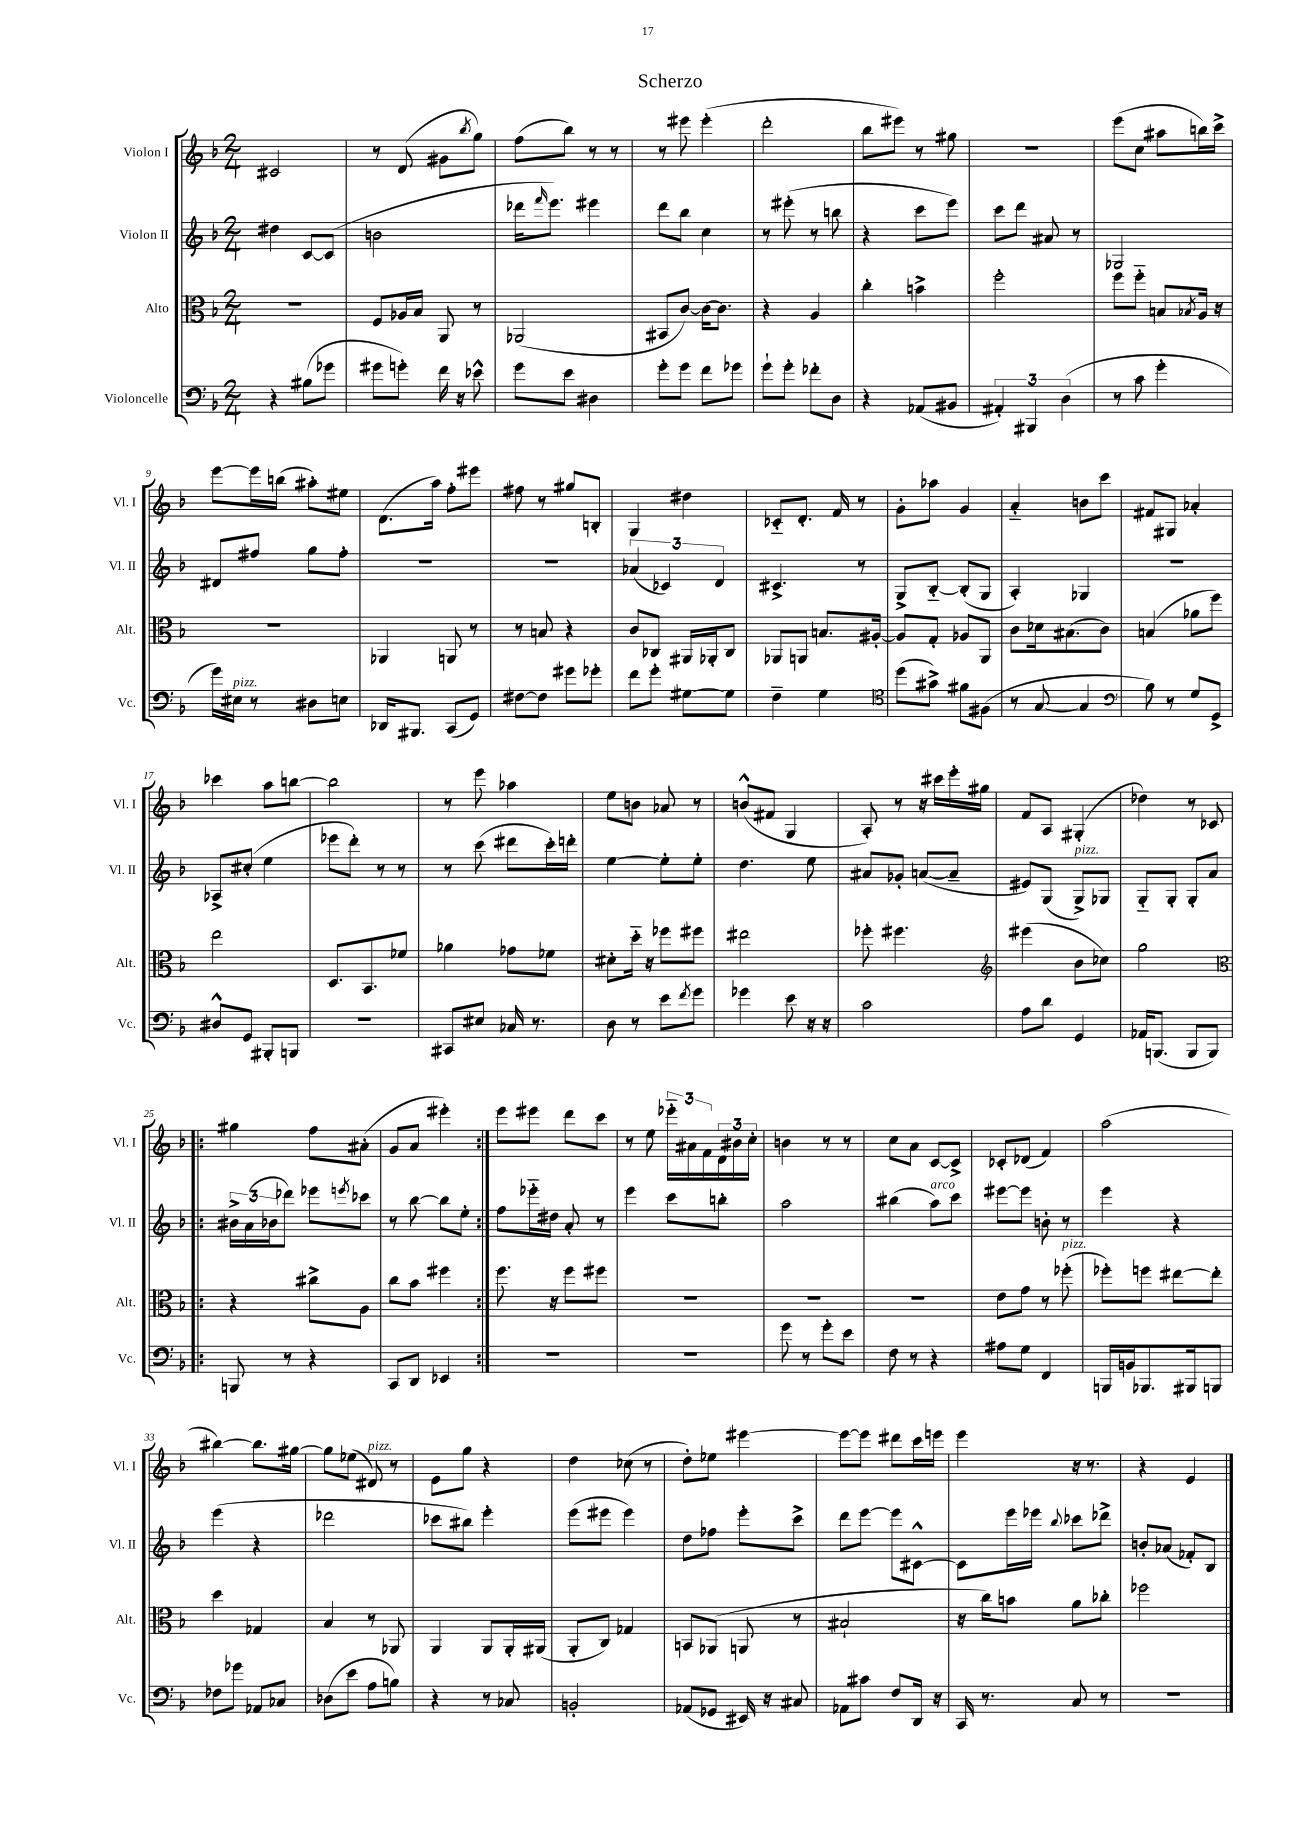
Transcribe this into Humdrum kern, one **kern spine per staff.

**kern	**kern	**kern	**kern
*staff4	*staff3	*staff2	*staff1
*clefF4	*clefC3	*clefG2	*clefG2
*k[b-]	*k[b-]	*k[b-]	*k[b-]
*M2/4	*M2/4	*M2/4	*M2/4
4r	2r	4dd#	2c#
(8B#	.	[8c	.
8g-	.	(8c]	.
=	=	=	=
8g#	8F	2b	8r
8g')	16A-	.	(8d
.	16B-	.	.
16f	8AA	.	8g#
16r	.	.	.
.	.	.	8qbb-
8e-^^	8r	.	8gg)
=	=	=	=
8g	(2AA-	16ddd-	(8ff
.	.	16qqfff	.
.	.	8.eee)	.
8e	.	.	8bb-)
4D#	.	4eee#	8r
.	.	.	8r
=	=	=	=
8g'	8BB#	8ddd	8r
8g	[8c)	8bb-	8eee#
8f	16c_	4cc	(4eee#'
.	8.c]	.	.
8g-	.	.	.
=	=	=	=
8g`	4r	8r	2ddd'
8g'	.	(8eee#'	.
8f-'	4A	8r	.
8D	.	8bb	.
=	=	=	=
4r	4cc'	4r	8bb-
.	.	.	8eee#)
(8AA-	4b^	8ccc	8r
8BB#	.	8eee)	8gg#
=	=	=	=
6AA#')	2ff'	8ccc	2r
.	.	8ddd	.
6BBB#	.	.	.
.	.	8a#	.
(6D	.	.	.
.	.	8r	.
=	=	=	=
8r	8ff	2G-	(8eee
8c	8ff'~	.	8cc
4g'	8B	.	8aa#
.	8qB-	.	.
.	16A	.	16bb)
.	16r	.	16ccc^
=	=	=	=
16g)	2r	8d#	[8eee
16E#	.	.	.
8r	.	8ff#	16eee]
.	.	.	(16bb
8D#	.	8gg	8aa#')
8E	.	8ff#'	8ee#
=	=	=	=
16DD-	4AA-	2r	(8.d
8.BBB#	.	.	.
.	.	.	16aa)
(8CC	8AA	.	8ff'
8GG)	8r	.	8eee#
=	=	=	=
[8F#	8r	2r	8ff#
8F#]	8B	.	8r
8g#	4r	.	8gg#
8g-'	.	.	8B'
=	=	=	=
8f	8c	(6a-	4G
8g'	8C-	.	.
.	.	6c-)	.
[8G#	16AA#	.	4dd#
.	16AA-'	.	.
.	.	6d	.
8G#]	8C-	.	.
=	=	=	=
4F~	8AA-	4.c#^	8c-'~
.	8AA	.	8.d'
4G	8.B	.	.
.	.	.	16f
.	.	8r	8r
.	[16A#'	.	.
=	=	=	=
*clefC4	*	*	*
(8dd	8A#]	8G^	8g'
8g#^)	8G'	[8B-'~	8aa-
8f#	8A-	(8B-']	4g
(8F#	8AA	8G	.
=	=	=	=
8r	8c	4A')	4a'~
[8G	16d-	.	.
.	(8.B#	.	.
4G]	.	4G-	8b
.	8c)	.	8ccc
=	=	=	=
*clefF4	*	*	*
8B-)	(4B	2r	8f#
8r	.	.	8G#
8G	8a-	.	4a-'
8GG^	8ff)	.	.
=	=	=	=
8D#^^	2ee	8A-^	4ccc-
8GG	.	(8cc#'	.
8BBB#'	.	4ee	8aa
8BBB	.	.	[8bb
=	=	=	=
2r	8.D	8eee-	2bb]
.	.	8ddd')	.
.	8.BB-	.	.
.	.	8r	.
.	8f-	8r	.
=	=	=	=
8CC#	4a-	8r	8r
8E#	.	(8ccc	8eee
16C-	8g-	8ddd#	4aa-
8.r	.	.	.
.	8f-	16ccc')	.
.	.	16ddd'	.
=	=	=	=
8D	8d#'	[4ee	8ee
8r	16dd'~	.	8b
.	16r	.	.
8e	8ff-	8ee']	8a-
8qf	.	.	.
8g	8ff#	8ee'	8r
=	=	=	=
4g-	2ee#	4.dd	(8b^^
.	.	.	8f#
8e	.	.	4G
16r	.	8ee	.
16r	.	.	.
=	=	=	=
2c	8ff-'	8a#	8A')
.	4.ff#	8g-'	8r
.	.	([8a	16r
.	.	.	16ccc#
.	.	8a~]	16eee'
.	.	.	16gg#
=	=	=	=
*	*clefG2	*	*
8A	(4eee#	8e#)	8f
8d	.	(8G	8A
4GG	8b-	8G^)	(4G#'
.	8cc-)	8G-	.
=	=	=	=
16AA-	2gg	8G'~	4dd-)
(8.BBB	.	.	.
.	.	8G'	.
8BBB	.	8G'	8r
8BBB)	.	8a	8c-
=!|:	=!|:	=!|:	=!|:
*	*clefC3	*	*
8BBB	4r	24b#^	4gg#
.	.	(24a	.
.	.	24b-	.
8r	.	8ddd-)	.
4r	8cc#^	8eee-	8ff
.	.	8qeee	.
.	8A	8ccc-	(8a#'
=	=	=	=
8CC	8cc	8r	8g
8DD	8b-	[8bb-	8a
4EE-	4ff#	8bb-]	4eee#')
.	.	8ee'	.
=:|!	=:|!	=:|!	=:|!
2r	8.ff	8ff	8eee
.	.	16eee-'~	8eee#
.	16r	16dd#	.
.	8ff	8a'	8ddd
.	8ff#	8r	8ccc
=	=	=	=
2r	2r	4eee	8r
.	.	.	8ee
.	.	8ccc	24eee-'~
.	.	.	24a#
.	.	.	24f
.	.	8bb'	24d
.	.	.	24b#
.	.	.	24cc'
=	=	=	=
8g	2r	2aa	4b
8r	.	.	.
8g'	.	.	8r
8e	.	.	8r
=	=	=	=
8F	2r	(4bb#	8cc
8r	.	.	8a
4r	.	8aa)	[8c
.	.	8ccc	8c^]
=	=	=	=
8A#	8e	[8eee#	8c-'
8G	8g	8eee#]	(8d-
4FF	8r	8b'	4f)
.	(8ff-'	8r	.
=	=	=	=
16BBB	8ff-')	4eee	(2aa
16BB	.	.	.
8.BBB-	8ff	.	.
.	[8ee#	4r	.
16BBB#	.	.	.
8BBB	8ee#']	.	.
=	=	=	=
8F-	4dd	(4eee	[4bb#)
8g-	.	.	.
8AA-	4G-	4r	8.bb#]
8C-	.	.	.
.	.	.	[16gg#
=	=	=	=
(8D-	4B-	2ddd-	8gg#]
8e	.	.	(8ee-
8A	8r	.	8d#)
8B)	8AA-	.	8r
=	=	=	=
4r	4AA	8ccc-	8e
.	.	8bb#)	8gg
8r	8AA	4eee'	4r
8C-	16AA'	.	.
.	(16AA#	.	.
=	=	=	=
2BB'	8AA'	(8eee	4dd
.	8C)	8eee#	.
.	4G-	4eee#)	(8cc-
.	.	.	8r
=	=	=	=
(8AA-	8BB	8dd	8dd')
8GG-	(8AA-	8ff-	8ee-
16EE#)	8AA	8eee'	[4eee#
16r	.	.	.
8C#	8r	8ccc^	.
=	=	=	=
8AA-	2B#`	8ddd	8eee#_
8c#	.	[8eee	8eee#]
8F	.	8eee]	8ddd#
16DD	.	[8c#^^	16ccc
16r	.	.	16eee
=	=	=	=
16CC	16r	8c#]	4eee
8.r	16cc)	.	.
.	8b	16eee	.
.	.	16eee-	.
.	.	8qqbb-	.
8C	8a	8ccc-	16r
.	.	.	8.r
8r	8cc-'	8ddd-^	.
=	=	=	=
2r	2ff-	8b'	4r
.	.	(8a-	.
.	.	8f-')	4e
.	.	8B-	.
==	==	==	==
*-	*-	*-	*-
